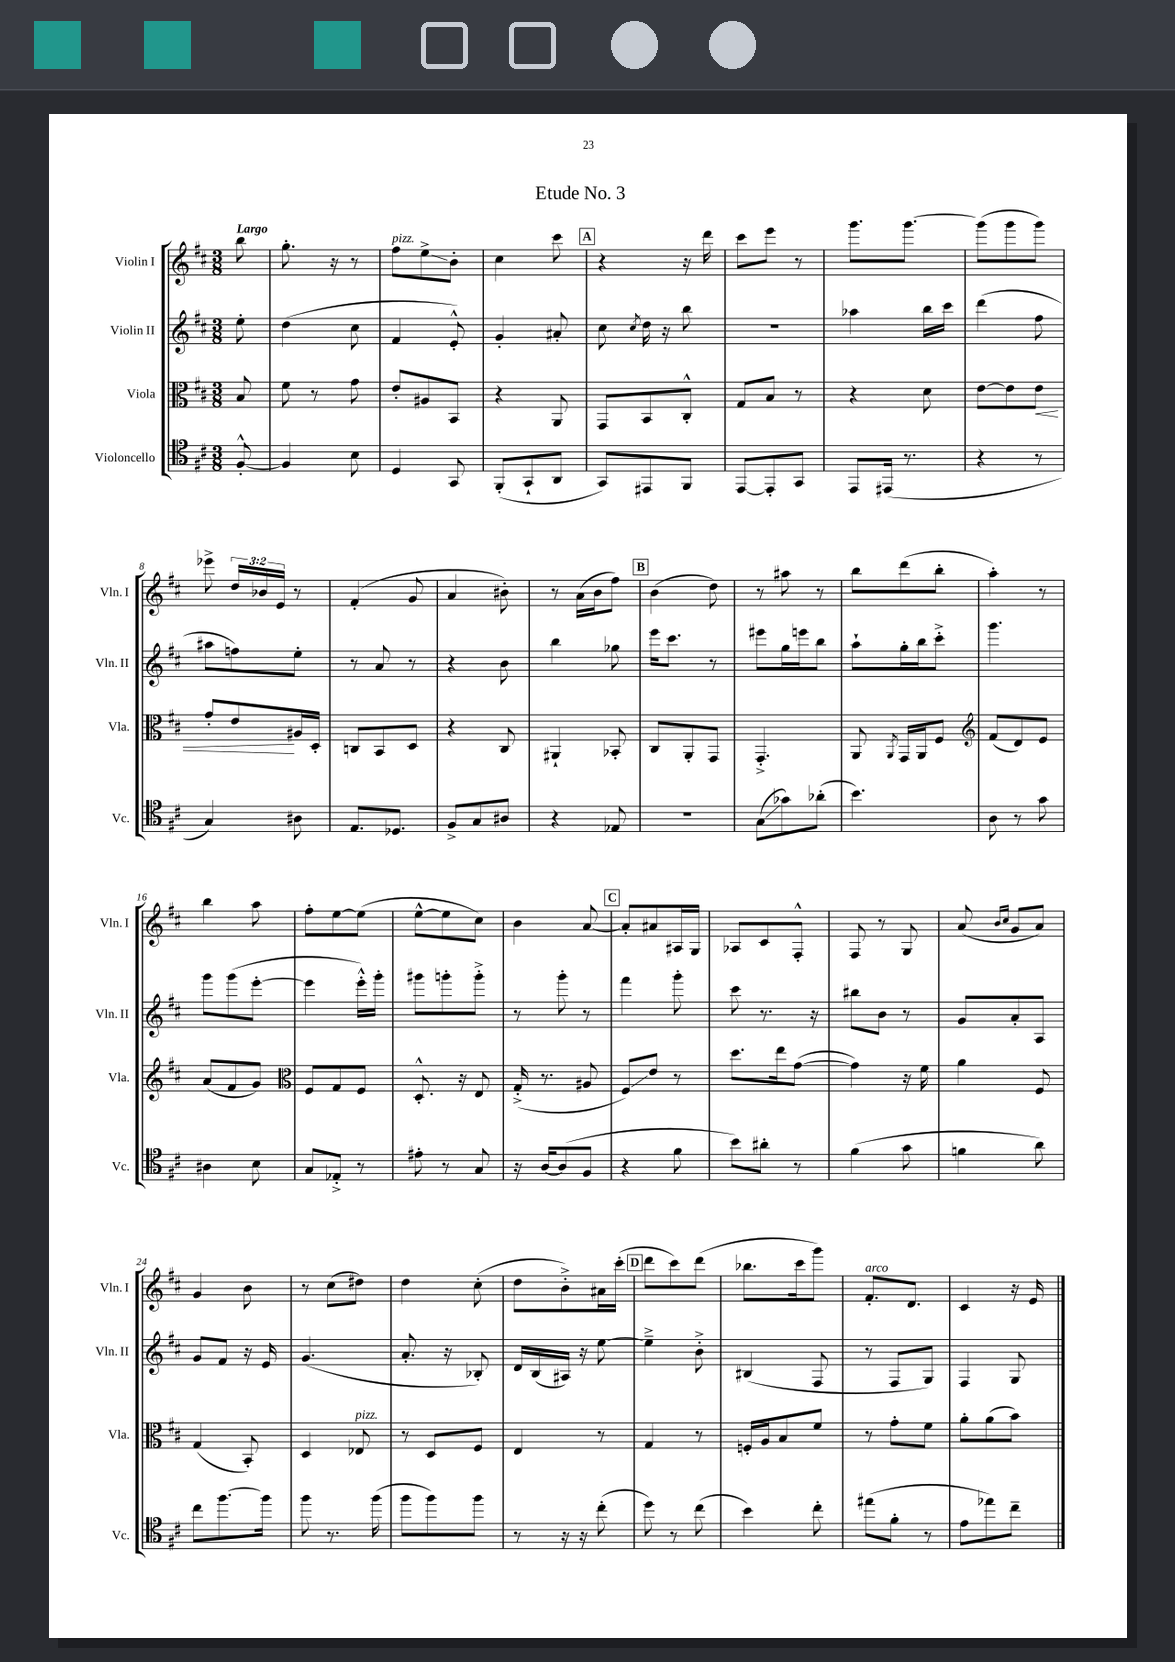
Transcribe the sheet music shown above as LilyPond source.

\header { title = "Etude No. 3" }
<<
\new StaffGroup <<
\new Staff = "s0" \with { instrumentName = "Violin I" shortInstrumentName = "Vln. I" } {
    \clef treble \key d \major \numericTimeSignature \time 3/8 \override Staff.TupletNumber.text = #tuplet-number::calc-fraction-text \partial 8 \tempo "Largo"
    \autoBeamOff b''8 |
    g''8.-. r16 r8 |
    fis''8[^\markup { \italic "pizz." } e''8->\glissando b'8]-. |
    cis''4 cis'''8 |
    \mark \markup { \box "A" } r4 r16 d'''16 |
    cis'''8[ e'''8] r8 |
    g'''8.[ g'''8.]~ |
    g'''8[( g'''8 g'''8]) |
    ees'''8-> \tuplet 3/2 { d''16[ bes'16 e'16] } r8 |
    fis'4-.( g'8 |
    a'4 bis'8-.) |
    r8 a'16[( b'16 fis''8]) |
    \mark \markup { \box "B" } b'4( d''8) |
    r8 ais''8 r8 |
    b''8[ d'''8( b''8]-. |
    a''4-.) r8 |
    b''4 a''8 |
    fis''8[-. e''8~ e''8]( |
    e''8[~-^ e''8 cis''8]) |
    b'4 a'8~ |
    \mark \markup { \box "C" } a'8[-. ais'8 ais16 g16] |
    aes8[ cis'8 fis8]-.-^ |
    fis8 r8 g8 |
    a'8( \grace { b'16[ cis''16] } g'8[ a'8]) |
    g'4 b'8 |
    r8 cis''8[( dis''8]) |
    d''4 cis''8-.( |
    d''8[ b'8-.->) ais'16 cis'''16]-.( |
    \mark \markup { \box "D" } d'''8[ cis'''8) d'''8]( |
    bes''8.[ cis'''16 g'''8]) |
    fis'8.[-.^\markup { \italic "arco" } d'8.] |
    cis'4 r16 e'16 \bar "|." |
}
\new Staff = "s1" \with { instrumentName = "Violin II" shortInstrumentName = "Vln. II" } {
    \clef treble \key d \major \numericTimeSignature \time 3/8 \partial 8
    \autoBeamOff e''8-. |
    d''4( cis''8 |
    fis'4 e'8-.-^) |
    g'4-. ais'8-. |
    \mark \markup { \box "A" } cis''8 \acciaccatura { cis''8 } d''16 r16 b''8 |
    R4. |
    aes''4 b''16[ cis'''16] |
    d'''4( fis''8 |
    ais''8[ f''8) e''8]-. |
    r8 a'8 r8 |
    r4 b'8 |
    b''4 ges''8 |
    \mark \markup { \box "B" } e'''16[ cis'''8.] r8 |
    eis'''8[ g''16 e'''16 b''8] |
    a''8[-! g''16-. b''16 cis'''8]-.-> |
    g'''4. |
    g'''8[ g'''8( e'''8]~-. |
    e'''4 e'''16[-.-^) g'''16]-. |
    gis'''8[ g'''8-. g'''8]-.-> |
    r8 g'''8-. r8 |
    \mark \markup { \box "C" } fis'''4 g'''8-. |
    cis'''8 r8. r16 |
    bis''8[ b'8] r8 |
    g'8[ a'8-. a8] |
    g'8[ fis'8] r16 e'16 |
    g'4.( |
    a'8.-. r16 bes8-.) |
    d'16[ b16( ais16]) r16 e''8~ |
    \mark \markup { \box "D" } e''4---> b'8-.-> |
    bis4( fis8 |
    r8 fis8[ g8]) |
    fis4 g8 \bar "|." |
}
\new Staff = "s2" \with { instrumentName = "Viola" shortInstrumentName = "Vla." } {
    \clef alto \key d \major \numericTimeSignature \time 3/8 \partial 8
    \autoBeamOff b8 |
    fis'8 r8 g'8 |
    e'8[-. ais8 b,8] |
    r4 a,8 |
    \mark \markup { \box "A" } g,8[ b,8 cis8]-.-^ |
    g8[ b8] r8 |
    r4 d'8 |
    e'8[~ e'8 e'8]\< |
    g'8[-. e'8\! ais16 d16]-. |
    c8[ b,8 d8] |
    r4 cis8 |
    ais,4-! bes,8-. |
    \mark \markup { \box "B" } cis8[ a,8-. g,8] |
    g,4.-.-> |
    a,8 \acciaccatura { a,8 } g,16[ a,16 fis8] |
    \clef treble fis'8[( d'8) e'8] |
    a'8[( fis'8 g'8]) |
    \clef alto fis8[ g8 fis8] |
    d8.-.-^ r16 e8 |
    g16-.->( r8. ais8 |
    \mark \markup { \box "C" } fis8[\glissando) e'8] r8 |
    d''8.[ e''16 g'8]~( |
    g'4) r16 fis'16 |
    a'4 fis8 |
    g4( b,8-.) |
    d4 ees8^\markup { \italic "pizz." } |
    r8 d8[ fis8] |
    e4 r8 |
    \mark \markup { \box "D" } g4 r8 |
    f16[-. a16 b8 fis'8] |
    r8 g'8[-. fis'8] |
    a'8[-. a'8( b'8]) \bar "|." |
}
\new Staff = "s3" \with { instrumentName = "Violoncello" shortInstrumentName = "Vc." } {
    \clef tenor \key d \major \numericTimeSignature \time 3/8 \partial 8
    \autoBeamOff fis8~-.-^ |
    fis4 b8 |
    d4 g,8 |
    fis,8[-.( g,8-! a,8] |
    \mark \markup { \box "A" } g,8[) eis,8 fis,8] |
    e,8[~ e,8-. g,8] |
    e,8[ eis,16]( r8. |
    r4 r8 |
    g4) ais8 |
    e8.[ des8.] |
    fis8[-> g8 ais8] |
    r4 ees8 |
    \mark \markup { \box "B" } R4. |
    g8[\glissando( ges'8) aes'8]-.( |
    b'4.) |
    a8 r8 g'8 |
    ais4 b8 |
    g8[ ees8]-.-> r8 |
    eis'8-. r8 g8 |
    r16 a16[~ a8( fis8] |
    \mark \markup { \box "C" } r4 fis'8 |
    b'8[) ais'8]-. r8 |
    fis'4( g'8 |
    f'4 a'8) |
    cis''8[ fis''8.~ fis''16] |
    fis''8 r8. fis''16( |
    fis''8[ fis''8) fis''8] |
    r8 r16 r16 cis''8-.( |
    \mark \markup { \box "D" } d''8) r8 cis''8( |
    b'4) cis''8-. |
    eis''8[( fis'8]-. r8 |
    e'8[ ees''8) cis''8]-- \bar "|." |
}
>>
>>
